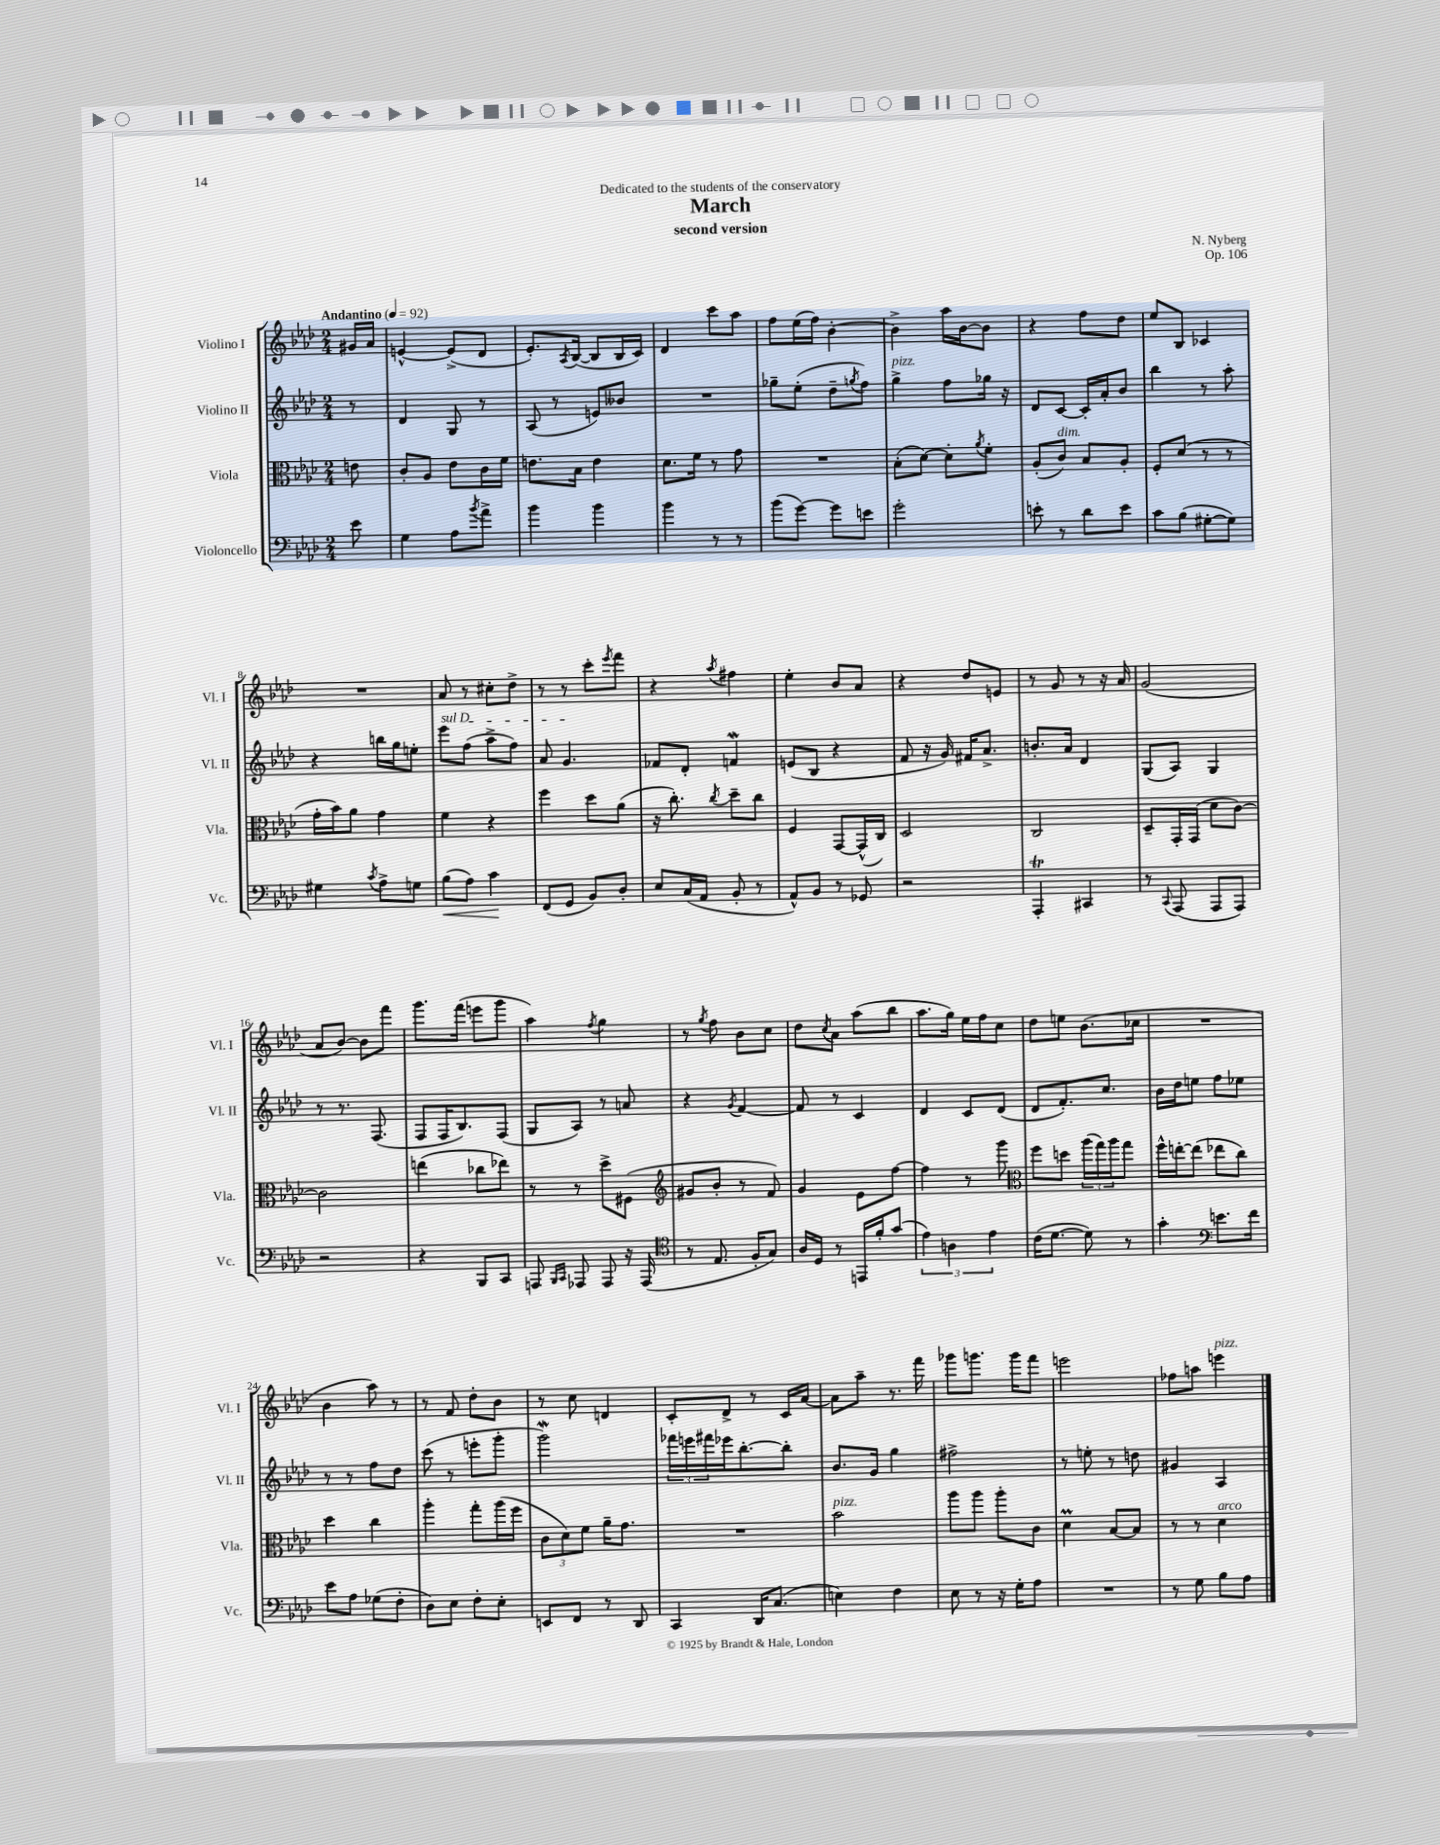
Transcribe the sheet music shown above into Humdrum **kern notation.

**kern	**kern	**kern	**kern
*staff4	*staff3	*staff2	*staff1
*clefF4	*clefC3	*clefG2	*clefG2
*k[b-e-a-d-]	*k[b-e-a-d-]	*k[b-e-a-d-]	*k[b-e-a-d-]
*M2/4	*M2/4	*M2/4	*M2/4
*MM92	*MM92	*MM92	*MM92
8e-	8e	8r	16g#
.	.	.	16a-
=	=	=	=
4G	8c'	4d-	[4e^^
.	8A-	.	.
8A-	8e-	8G	(8e^]
8qb-	.	.	.
8a-^	16c	8r	8d-
.	16f	.	.
=	=	=	=
4b-	8.e	(8A-	8.e-')
.	.	8r	.
.	.	.	8qA-
.	16B-	.	([16B-
4b-	4e	8e)	8B-]
.	.	8b--	16B-
.	.	.	16c)
=	=	=	=
4b-	8.d-	2r	4d-
.	16f	.	.
8r	8r	.	8ccc
8r	8g	.	8aa-
=	=	=	=
(8b-	2r	8gg-~	8ff
[8g)	.	(8ee-'	(16ee-
.	.	.	16ff)
8g]	.	8dd-~	[4b-'
.	.	8qgg	.
8e	.	8ff)	.
=	=	=	=
2g'	(8B-'	4gg^	4b-^]
.	[8d-)	.	.
.	8d-']	8ff	16aa-
.	.	.	[16b-
.	8qa-	.	.
.	8f'	16gg-	8b-]
.	.	16r	.
=	=	=	=
8e'	(8A-'	8d-	4r
8r	8c)	[8c	.
8d-	8B-	16c']	8ff
.	.	16a-'	.
8e	8A-'	8b-	8dd-
=	=	=	=
8c	8F'	4bb-	8ee-
(8B-	(8d-	.	8B-
[8G#'	8r	8r	4c-
8G#])	8r	8aa-'	.
=	=	=	=
4G#	16g'	4r	2r
.	16b-)	.	.
.	8a-	.	.
8qc	.	.	.
8A-^	4g	16bb	.
.	.	16gg	.
8G	.	8ee'	.
=	=	=	=
(8B-	4f	8eee-	8a-
8A-)	.	(8ff	8r
4c	4r	8aa-^	8cc#'
.	.	8ff)	8dd-^
=	=	=	=
(8FF	4ff	8a-	8r
8GG	.	4.g	8r
8BB-)	8dd-	.	8ccc'
.	.	.	8qeee-
8D-'	(8a-	.	8fff
=	=	=	=
8E-	16r	8f-	4r
.	8.cc')	.	.
(16C	.	8d-'	.
16AA-	.	.	.
.	8qcc	.	8qaa-
8BB-'	8dd-~	4f	4ff#
8r	8cc	.	.
=	=	=	=
8AA-^^)	4F	(8e	4ee-'
8BB-	.	8B-	.
8r	[8GG	4r	8b-
8GG-	(16GG^^]	.	8a-
.	16C)	.	.
=	=	=	=
2r	2D-	8f	4r
.	.	16r	.
.	.	16g)	.
.	.	16f#	8dd-
.	.	8.a-^	.
.	.	.	8e
=	=	=	=
4AAA-'	2C	8.b'	8r
.	.	.	8g
.	.	16a-	.
4CC#	.	4d-	8r
.	.	.	16r
.	.	.	16a-
=	=	=	=
8r	8D-~	(8G	(2g
8qqCC	.	.	.
(8AAA-	16GG'	8A-)	.
.	(16GG	.	.
8AAA-	8d-	4G	.
8AAA-)	[8c)	.	.
=	=	=	=
2r	2c]	8r	8a-
.	.	8.r	[8b-)
.	.	.	8b-]
.	.	(8.F	.
.	.	.	8fff
=	=	=	=
4r	(4ee	8F	8.ggg
.	.	16F	.
.	.	8.B-)	(16fff
8BBB-	8cc-	.	8eee
8CC	8ee-)	(8F	8ggg
=	=	=	=
8AAA	8r	8G	4aa-)
16qqBBB-	.	.	.
16qqCC	.	.	.
8AAA-	8r	8A-)	.
.	.	.	8qff
8AAA-	8dd-^	8r	4gg
16r	(8F#	8a	.
(16AAA-	.	.	.
=	=	=	=
*clefC4	*clefG2	*	*
8r	8g#	4r	8r
.	.	.	8qgg
8.E-	8b-'	.	8ff
.	.	8qg	.
.	8r	[4f	8b-
16F'	.	.	.
8G)	8f)	.	8cc
=	=	=	=
16A-	4g	8f]	8dd-
16D-	.	.	.
.	.	.	8qcc
8r	.	8r	8a-
16EE	8e-	4c	(8aa-
16f'	.	.	.
(8g	[8ff	.	8bb-
=	=	=	=
6e-)	4ff]	4d-	8.aa-
6A	.	.	.
.	.	.	16gg)
.	8r	8c	16ee-
.	.	.	16ff
6e-	.	.	.
.	8ggg	(8d-	8cc
=	=	=	=
*	*clefC3	*	*
(16c	8ff	8d-	8dd-
[8.d-	.	.	.
.	8dd	8.f')	8ee
8d-])	(24aa-	.	(8.b-
.	24gg)	.	.
.	.	8.cc	.
.	24aa-	.	.
8r	8gg	.	.
.	.	.	16cc-
=	=	=	=
4g'	16ff^^	16b-	2r
.	[16ee'	16dd-	.
.	(8ee]	8ee	.
*clefF4	*	*	*
8.e	8ee-	8ff	.
.	8cc)	8ee-	.
16f	.	.	.
=	=	=	=
8e-	4dd-	8r	4b-
8A-	.	8r	.
(8G-	4cc	8ff	8aa-)
8F'	.	8dd-	8r
=	=	=	=
8D-)	4aa-'	(8ccc	8r
8E-	.	8r	8f
8F'	8gg'	8eee'	8dd-'
8E-'	(16aa-	8ggg'	8b-
.	16ff	.	.
=	=	=	=
8EE	12c	2ggg)	8r
.	12d-)	.	.
8FF	.	.	8cc
.	12f	.	.
8r	16a-~	.	4d
.	8.g	.	.
8DD-	.	.	.
=	=	=	=
4CC	2r	24fff-	8c'
.	.	24eee	.
.	.	24fff#	.
.	.	16eee-	8d-^
.	.	[8.bb-'	.
16DD-	.	.	8r
(8.C	.	.	.
.	.	8bb-']	16c
.	.	.	[16a-
=	=	=	=
4E)	2b-	8.b-	8a-]
.	.	.	8aa-~
.	.	16g	.
4F	.	4gg	8.r
.	.	.	16fff
=	=	=	=
8E-	8aa-	2ff#^	8ggg-
8r	8aa-	.	8.ggg
16r	8aa-'	.	.
16G'	.	.	16ggg
8A-	8c	.	8fff
=	=	=	=
2r	4d-	8r	2eee
.	.	8ee'	.
.	[8B-	8r	.
.	8B-]	8dd	.
=	=	=	=
8r	8r	4g#	8ff-
8G	8r	.	8aa
8B-	4d-	4A-	4eee
8A-	.	.	.
==	==	==	==
*-	*-	*-	*-
